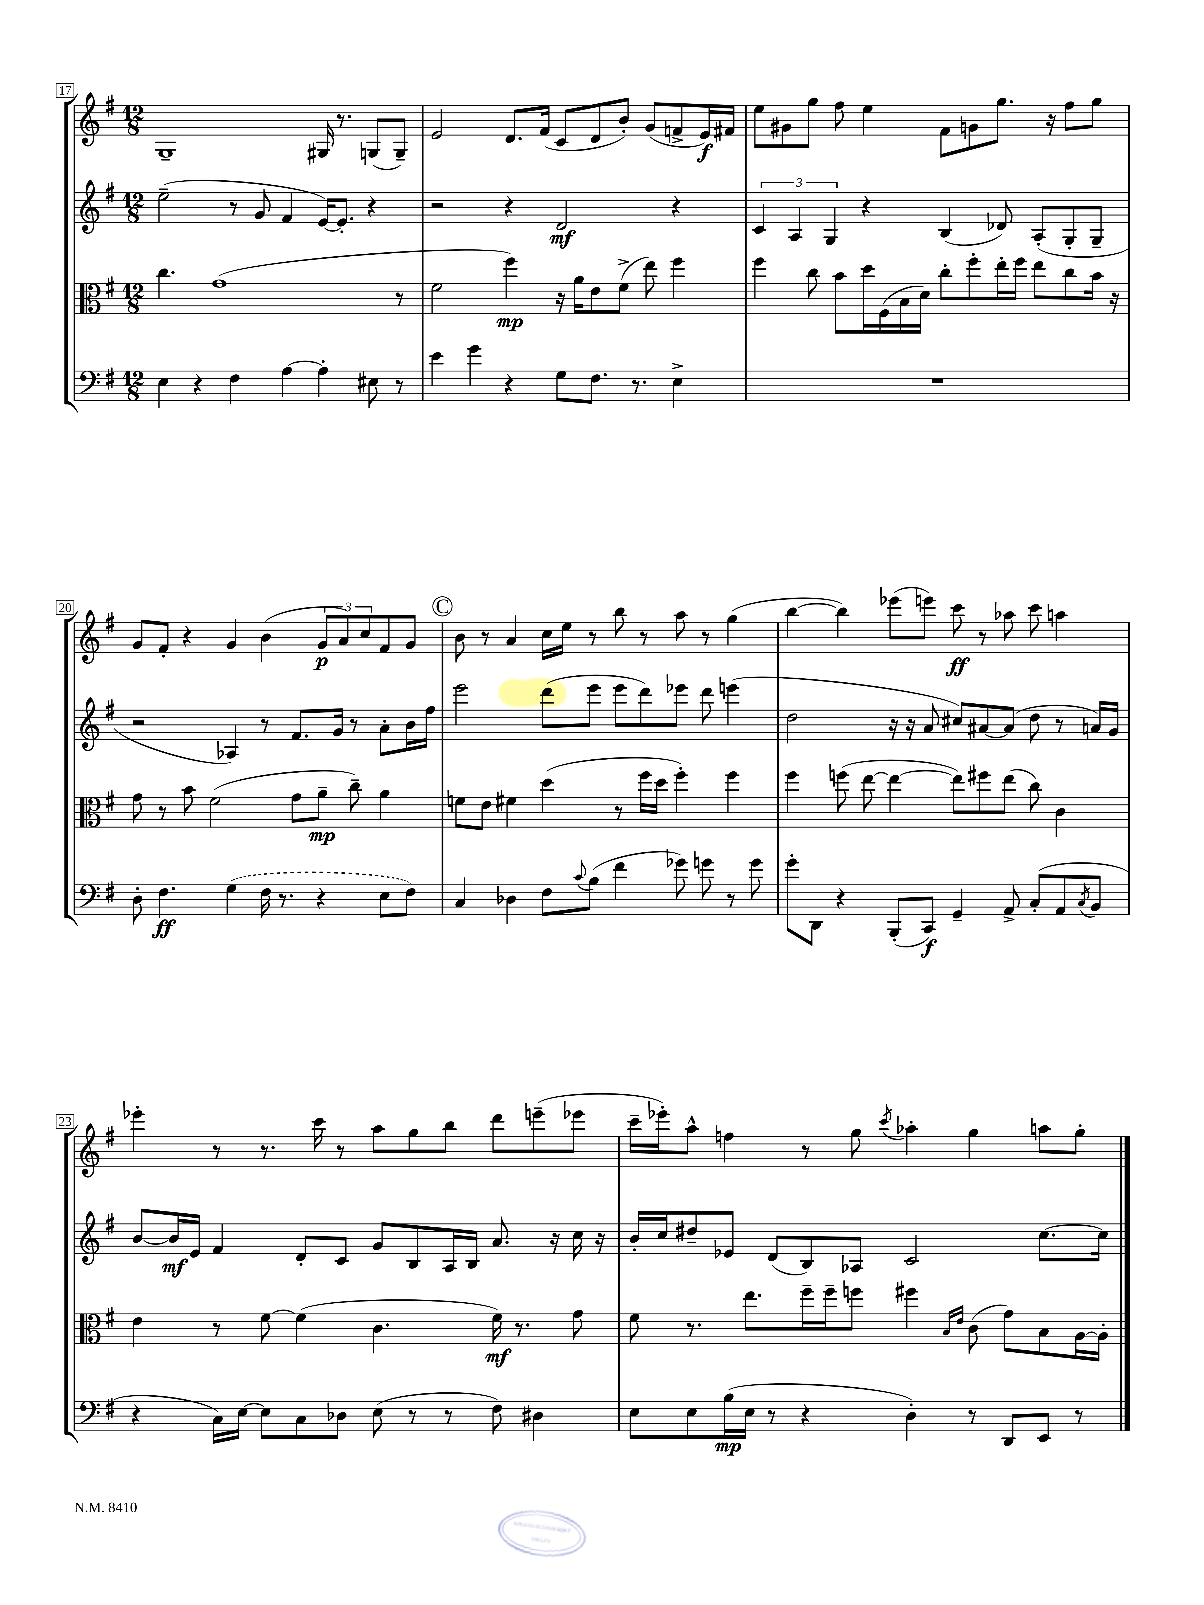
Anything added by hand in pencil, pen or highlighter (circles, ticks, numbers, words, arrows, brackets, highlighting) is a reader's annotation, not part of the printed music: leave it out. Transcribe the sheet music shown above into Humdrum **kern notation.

**kern	**dynam	**kern	**dynam	**kern	**dynam	**kern	**dynam
*part4	*part4	*part3	*part3	*part2	*part2	*part1	*part1
*staff4	*staff4	*staff3	*staff3	*staff2	*staff2	*staff1	*staff1
*clefF4	*	*clefC3	*	*clefG2	*	*clefG2	*
*k[f#]	*	*k[f#]	*	*k[f#]	*	*k[f#]	*
*M12/8	*	*M12/8	*	*M12/8	*	*M12/8	*
=17	=17	=17	=17	=17	=17	=17	=17
4E\	.	4.cc\	.	(2ee~\	.	1G~	.
4r	.	.	.	.	.	.	.
.	.	(1g	.	.	.	.	.
4F#\	.	.	.	8r	.	.	.
.	.	.	.	8g/	.	.	.
[4A\	.	.	.	4f#/	.	.	.
4A'\]	.	.	.	[16e/KL)	.	16G#X/	.
.	.	.	.	8.e'/J]	.	8.r	.
8E#X\	.	.	.	4r	.	(8Gn/L	.
8r	.	8r	.	.	.	8G~/J)	.
=18	=18	=18	=18	=18	=18	=18	=18
4e\	.	2f#\	.	2r	.	2e/	.
4g\	.	.	.	.	.	.	.
4r	.	4ff#\)	mp	4r	.	8.d/L	.
.	.	.	.	.	.	(16f#/Jk	.
8G\L	.	16r	.	2d/	mf	8c/L	.
.	.	16a\KL	.	.	.	.	.
8.F#\J	.	8e\	.	.	.	8d/	.
.	.	(8f#^\J	.	.	.	8b'/J)	.
8.r	.	.	.	.	.	.	.
.	.	8ee\)	.	.	.	(8g/L	.
4E^\	.	4ff#\	.	4r	.	8fn^/	.
.	.	.	.	.	.	16e/L)	f
.	.	.	.	.	.	16f#X/JJ	.
=19	=19	=19	=19	=19	=19	=19	=19
1.r	.	4ff#\	.	6c/	.	8ee\L	.
.	.	.	.	.	.	8g#X\	.
.	.	.	.	6A/	.	.	.
.	.	8cc\	.	.	.	8gg\J	.
.	.	.	.	6G/	.	.	.
.	.	8b\L	.	.	.	8ff#\	.
.	.	16dd\L	.	4r	.	4ee\	.
.	.	(16F#\	.	.	.	.	.
.	.	16B\	.	.	.	.	.
.	.	16d\JJ)	.	.	.	.	.
.	.	8cc'\L	.	(4B/	.	8f#\L	.
.	.	8ff#'\	.	.	.	8gn\	.
.	.	16ee'\L	.	8d-X/)	.	8.gg\J	.
.	.	16ff#\JJ	.	.	.	.	.
.	.	8ee\L	.	(8A'/L	.	.	.
.	.	.	.	.	.	16r	.
.	.	8cc\	.	8G'/	.	8ff#\L	.
.	.	16b\Jk	.	8G~/J	.	8gg\J	.
.	.	16r	.	.	.	.	.
!!LO:LB:g=z
=20	=20	=20	=20	=20	=20	=20	=20
8D'\	.	8g\	.	2r	.	8g/L	.
4.F#\	ff	8r	.	.	.	8f#'/J	.
.	.	8b\	.	.	.	4r	.
.	.	(2f#\	.	.	.	.	.
(4G\	.	.	.	4A-X/)	.	4g/	.
16F#\	.	.	.	8r	.	(4b\	.
8.r	.	.	.	.	.	.	.
.	.	8g\L	.	8.f#/L	.	.	.
4r	.	8a~\J	mp	.	.	12g/L	p
.	.	.	.	16g/Jk	.	.	.
.	.	.	.	.	.	12a/)	.
.	.	8cc~\)	.	8r	.	.	.
.	.	.	.	.	.	12cc/	.
8E\L	.	4a\	.	8a'\L	.	8f#/	.
8F#\J)	.	.	.	16b\L	.	8g/J	.
.	.	.	.	16ff#\JJ	.	.	.
!!LO:REH:place=s1:t=C
=21	=21	=21	=21	=21	=21	=21	=21
4C/	.	8fn\L	.	2eee\	.	8b\	.
.	.	8e\J	.	.	.	8r	.
4D-X\	.	4f#X\	.	.	.	4a/	.
8F#\L	.	(4dd\	.	(8ddd\L	.	16cc\LL	.
.	.	.	.	.	.	16ee\JJ	.
8qqc/	.	.	.	.	.	.	.
(8B\J	.	.	.	8eee\J	.	8r	.
4f#\	.	8r	.	8eee\L	.	8bb\	.
.	.	16ff#\LL	.	8ddd\)	.	8r	.
.	.	16dd\JJ	.	.	.	.	.
8g-X\)	.	4ff#'\)	.	8eee-X\J	.	8aa\	.
8gn\	.	.	.	8ddd\	.	8r	.
8r	.	4ff#\	.	(4eeen\	.	(4gg\	.
8g\	.	.	.	.	.	.	.
=22	=22	=22	=22	=22	=22	=22	=22
8g'\L	.	4ff#\	.	2dd\	.	[4bb\	.
8DD\J	.	.	.	.	.	.	.
4r	.	(8ffn\	.	.	.	4bb\])	.
.	.	[8ee\	.	.	.	.	.
(8BBB'/L	.	4ee\_	.	16r	.	(8eee-X\L	.
.	.	.	.	16r	.	.	.
8CC/J)	f	.	.	8a/	.	8eeen\J)	.
4GG~/	.	8ee\L])	.	8cc#X/L)	.	8ccc\	ff
.	.	8ff#X\	.	[8a#X/	.	8r	.
8AA^/	.	(8ee\J	.	(8a#/J]	.	8aa-X\	.
(8C'/L	.	8cc\)	.	8dd\	.	8ccc\	.
8AA/	.	4c\	.	8r	.	4aan\	.
8qC/	.	.	.	.	.	.	.
8BB/J	.	.	.	16an/LL)	.	.	.
.	.	.	.	16g/JJ	.	.	.
!!LO:LB:g=z
=23	=23	=23	=23	=23	=23	=23	=23
4r	.	4e\	.	[8b/L	.	4eee-X'\	.
.	.	.	.	16b/L]	mf	.	.
.	.	.	.	16e/JJ	.	.	.
16C\LL)	.	8r	.	4f#/	.	8r	.
[16E\JJ	.	.	.	.	.	.	.
8E\L]	.	[8f#\	.	.	.	8.r	.
8C\	.	(4f#\]	.	8d'/L	.	.	.
.	.	.	.	.	.	16ccc\	.
8D-X\J	.	.	.	8c/J	.	8r	.
(8E\	.	4.c\	.	8g/L	.	8aa\L	.
8r	.	.	.	8B/	.	8gg\	.
8r	.	.	.	16A/L	.	8bb\J	.
.	.	.	.	16B/JJ	.	.	.
8F#\)	.	16f#\)	mf	8.a/	.	8ddd\L	.
.	.	8.r	.	.	.	.	.
4D#X\	.	.	.	.	.	(8eeen~\	.
.	.	.	.	16r	.	.	.
.	.	8g\	.	16cc\	.	8eee-X\J	.
.	.	.	.	16r	.	.	.
=24	=24	=24	=24	=24	=24	=24	=24
8E\L	.	8f#\	.	16b'/LL	.	16ccc~\LL	.
.	.	.	.	16cc/J	.	16eee-X'\J)	.
8E\	.	8.r	.	8dd#X~/	.	8aa^^\J	.
(16B\L	mp	.	.	8e-X/J	.	4ffn\	.
16E\JJ	.	8.ee\L	.	.	.	.	.
8r	.	.	.	(8d/L	.	.	.
4r	.	16ff#~\L	.	8B/)	.	8r	.
.	.	16ff#~\J	.	.	.	.	.
.	.	8ffn\J	.	8A-X/J	.	8gg\	.
.	.	.	.	.	.	8qccc/	.
4D'\)	.	4ff#X\	.	2c/	.	4aa-X'\	.
.	.	16qqB/LL	.	.	.	.	.
.	.	16qqe/JJ	.	.	.	.	.
8r	.	(8c\	.	.	.	4gg\	.
8DD/L	.	8g\L)	.	.	.	.	.
8EE/J	.	8B\	.	[8.cc\L	.	8aan\L	.
8r	.	[16A\L	.	.	.	8gg'\J	.
.	.	16A'\JJ]	.	16cc\Jk]	.	.	.
==	==	==	==	==	==	==	==
*-	*-	*-	*-	*-	*-	*-	*-
